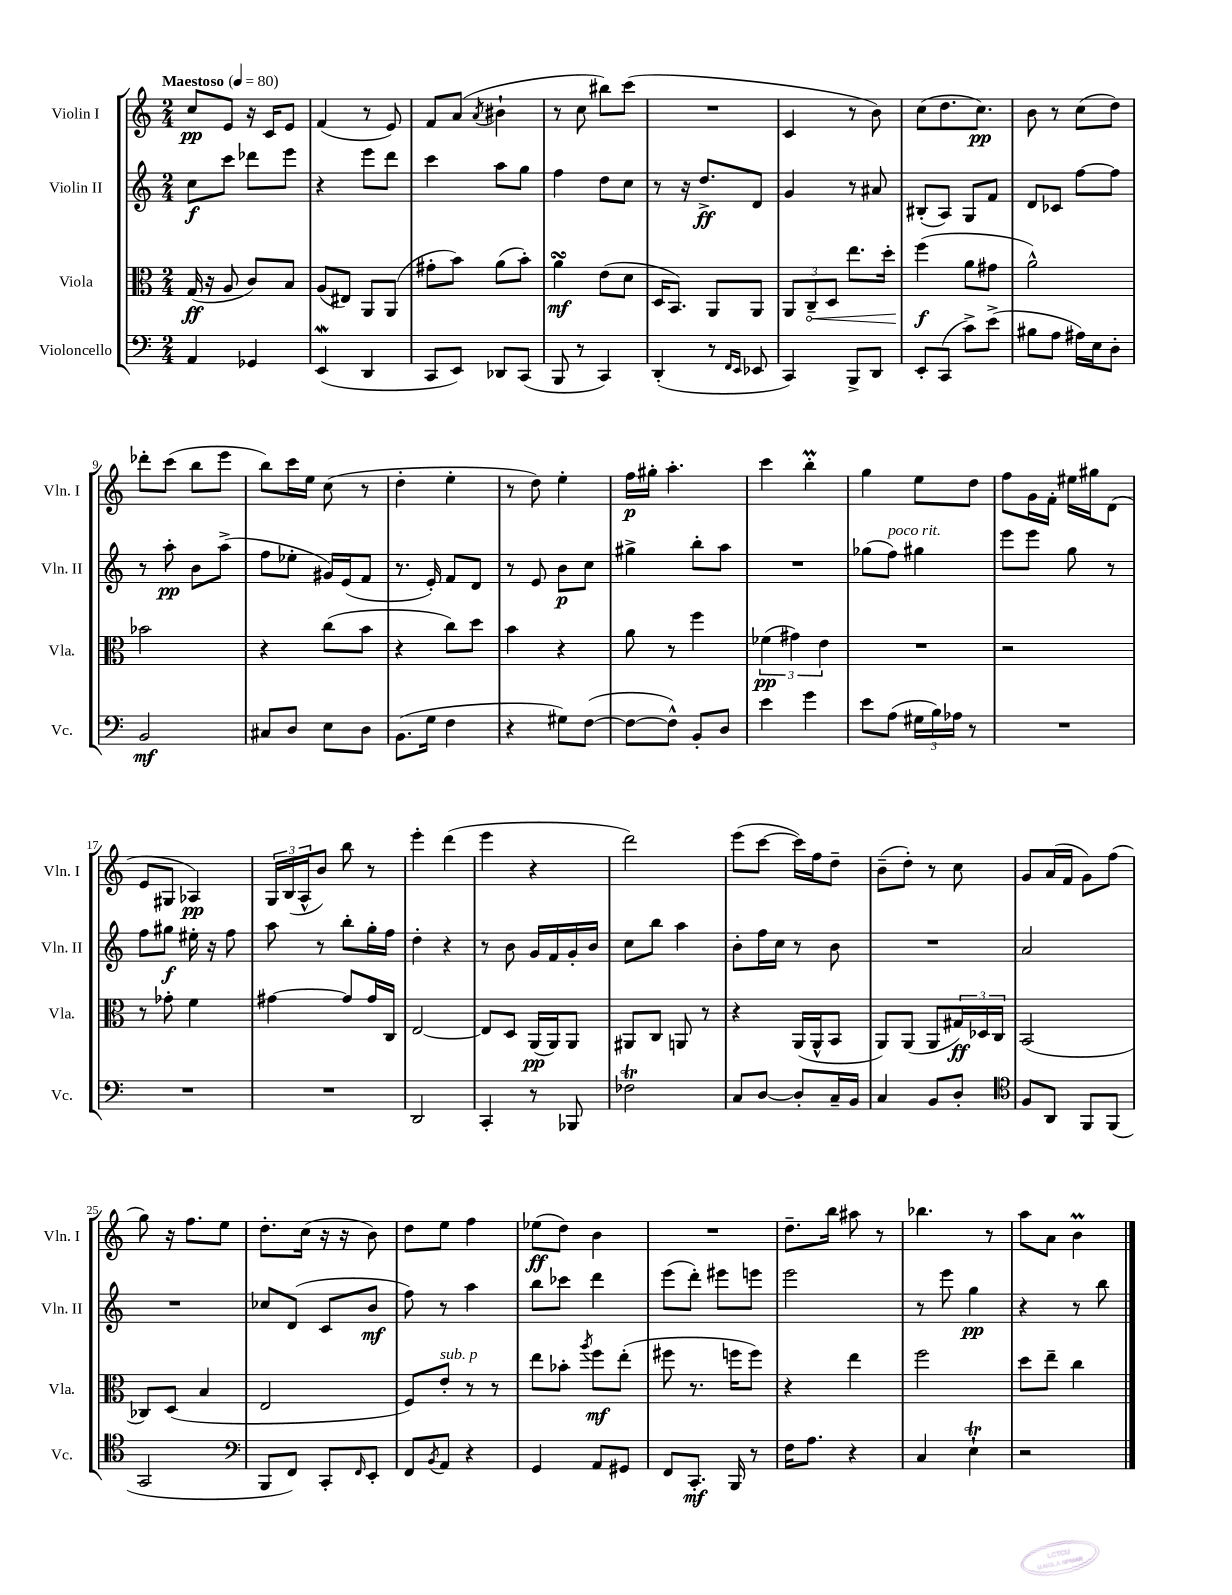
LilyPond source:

<<
\new StaffGroup <<
\new Staff = "s0" \with { instrumentName = "Violin I" shortInstrumentName = "Vln. I" } {
    \clef treble \key c \major \numericTimeSignature \time 2/4 \tempo "Maestoso" 4 = 80
    c''8\pp e'8 r16 c'16 e'8 |
    f'4( r8 e'8) |
    f'8 a'8( \acciaccatura { a'8 } bis'4-! |
    r8 c''8 bis''8) c'''8( |
    R2 |
    c'4 r8 b'8) |
    c''8( d''8. c''8.\pp) |
    b'8 r8 c''8( d''8) |
    des'''8-. c'''8( b''8 e'''8 |
    b''8) c'''16 e''16 c''8( r8 |
    d''4-. e''4-. |
    r8 d''8) e''4-. |
    f''16\p gis''16-. a''4.-. |
    c'''4 b''4-.\prall |
    g''4 e''8 d''8 |
    f''8 g'16 f'16-. eis''16 gis''16 d'8( |
    e'8 gis8 aes4\pp) |
    \tuplet 3/2 { g16 b16( a16-^ } b'8) b''8 r8 |
    e'''4-. d'''4( |
    e'''4 r4 |
    d'''2) |
    e'''8( c'''8~ c'''16) f''16 d''8-- |
    b'8--( d''8-.) r8 c''8 |
    g'8 a'16( f'16 g'8) f''8( |
    g''8) r16 f''8. e''8 |
    d''8.-. c''16( r16 r16 b'8) |
    d''8 e''8 f''4 |
    ees''8\ff( d''8) b'4 |
    R2 |
    d''8.-- b''16 ais''8 r8 |
    bes''4. r8 |
    a''8 a'8 b'4\prall \bar "|." |
}
\new Staff = "s1" \with { instrumentName = "Violin II" shortInstrumentName = "Vln. II" } {
    \clef treble \key c \major \numericTimeSignature \time 2/4
    c''8\f c'''8 des'''8 e'''8 |
    r4 e'''8 d'''8 |
    c'''4 a''8 g''8 |
    f''4 d''8 c''8 |
    r8 r16 d''8.->\ff d'8 |
    g'4 r8 ais'8 |
    bis8-.( a8) g8 f'8 |
    d'8 ces'8 f''8~ f''8 |
    r8 a''8-.\pp b'8 a''8->( |
    f''8 ees''8-. gis'16) e'16( f'8 |
    r8. e'16-.) f'8 d'8 |
    r8 e'8 b'8\p c''8 |
    gis''4-> b''8-. a''8 |
    R2 |
    ges''8( f''8^\markup { \italic "poco rit." }) gis''4 |
    e'''8 e'''8 g''8 r8 |
    f''8 gis''8\f eis''16-. r16 f''8 |
    a''8 r8 b''8-. g''16-. f''16 |
    d''4-. r4 |
    r8 b'8 g'16 f'16 g'16-. b'16 |
    c''8 b''8 a''4 |
    b'8-. f''16 c''16 r8 b'8 |
    R2 |
    a'2 |
    R2 |
    ces''8 d'8( c'8 b'8\mf |
    f''8) r8 a''4 |
    b''8 ces'''8 d'''4 |
    e'''8( d'''8-.) eis'''8 e'''8 |
    e'''2 |
    r8 e'''8 g''4\pp |
    r4 r8 b''8 \bar "|." |
}
\new Staff = "s2" \with { instrumentName = "Viola" shortInstrumentName = "Vla." } {
    \clef alto \key c \major \numericTimeSignature \time 2/4
    g16\ff( r16 a8 c'8) b8 |
    a8( eis8) a,8 a,8( |
    gis'8-. b'8) a'8( b'8-.) |
    a'4\turn\mf e'8( d'8 |
    d16 b,8.) a,8 a,8 |
    \tuplet 3/2 { a,8 \once \override Hairpin.circled-tip = ##t c8--\< d8 } e''8. d''16-. |
    f''4\f\!( a'8 gis'8 |
    a'2-^) |
    bes'2 |
    r4 c''8( b'8 |
    r4 c''8) d''8 |
    b'4 r4 |
    a'8 r8 f''4 |
    \tuplet 3/2 { fes'4\pp( gis'4) e'4 } |
    R2 |
    r2 |
    r8 ges'8-. f'4 |
    gis'4~ gis'8 gis'16 c16 |
    e2~ |
    e8 d8 a,16\pp( a,16) a,8 |
    ais,8 c8 a,8 r8 |
    r4 a,16( a,16-^ b,8 |
    a,8) a,8( a,8 \tuplet 3/2 { gis16\ff) des16 c16 } |
    b,2( |
    ces8) d8( b4 |
    e2 |
    f8) e'8-.^\markup { \italic "sub. p" } r8 r8 |
    e''8 bes'8-. \acciaccatura { a''8 } f''8\mf e''8-.( |
    fis''8 r8. f''16 f''8) |
    r4 e''4 |
    f''2 |
    d''8 e''8-- c''4 \bar "|." |
}
\new Staff = "s3" \with { instrumentName = "Violoncello" shortInstrumentName = "Vc." } {
    \clef bass \key c \major \numericTimeSignature \time 2/4
    a,4 ges,4 |
    e,4\mordent( d,4 |
    c,8 e,8) des,8 c,8( |
    b,,8 r8 c,4) |
    d,4-.( r8 \grace { f,16 e,16 } ees,8 |
    c,4) b,,8-> d,8 |
    e,8-. c,8( c'8->) e'8->( |
    bis8 a8 ais16) e16 d8-. |
    b,2\mf |
    cis8 d8 e8 d8 |
    b,8.( g16 f4 |
    r4 gis8) f8~( |
    f8~ f8-^) b,8-. d8 |
    e'4 g'4 |
    e'8 a8( \tuplet 3/2 { gis16 b16) aes16 } r8 |
    R2 |
    R2 |
    R2 |
    d,2 |
    c,4-. r8 bes,,8 |
    fes2\trill |
    c8 d8~ d8-. c16-- b,16 |
    c4 b,8 d8-. |
    \clef tenor f8 a,8 f,8 f,8( |
    g,2 |
    \clef bass b,,8 f,8) c,8-. \grace { f,16 } e,8-. |
    f,8 \acciaccatura { b,8 } a,8 r4 |
    g,4 a,8 gis,8 |
    f,8 c,8.-.\mf b,,16 r8 |
    f16 a8. r4 |
    c4 e4-!\trill |
    r2 \bar "|." |
}
>>
>>
